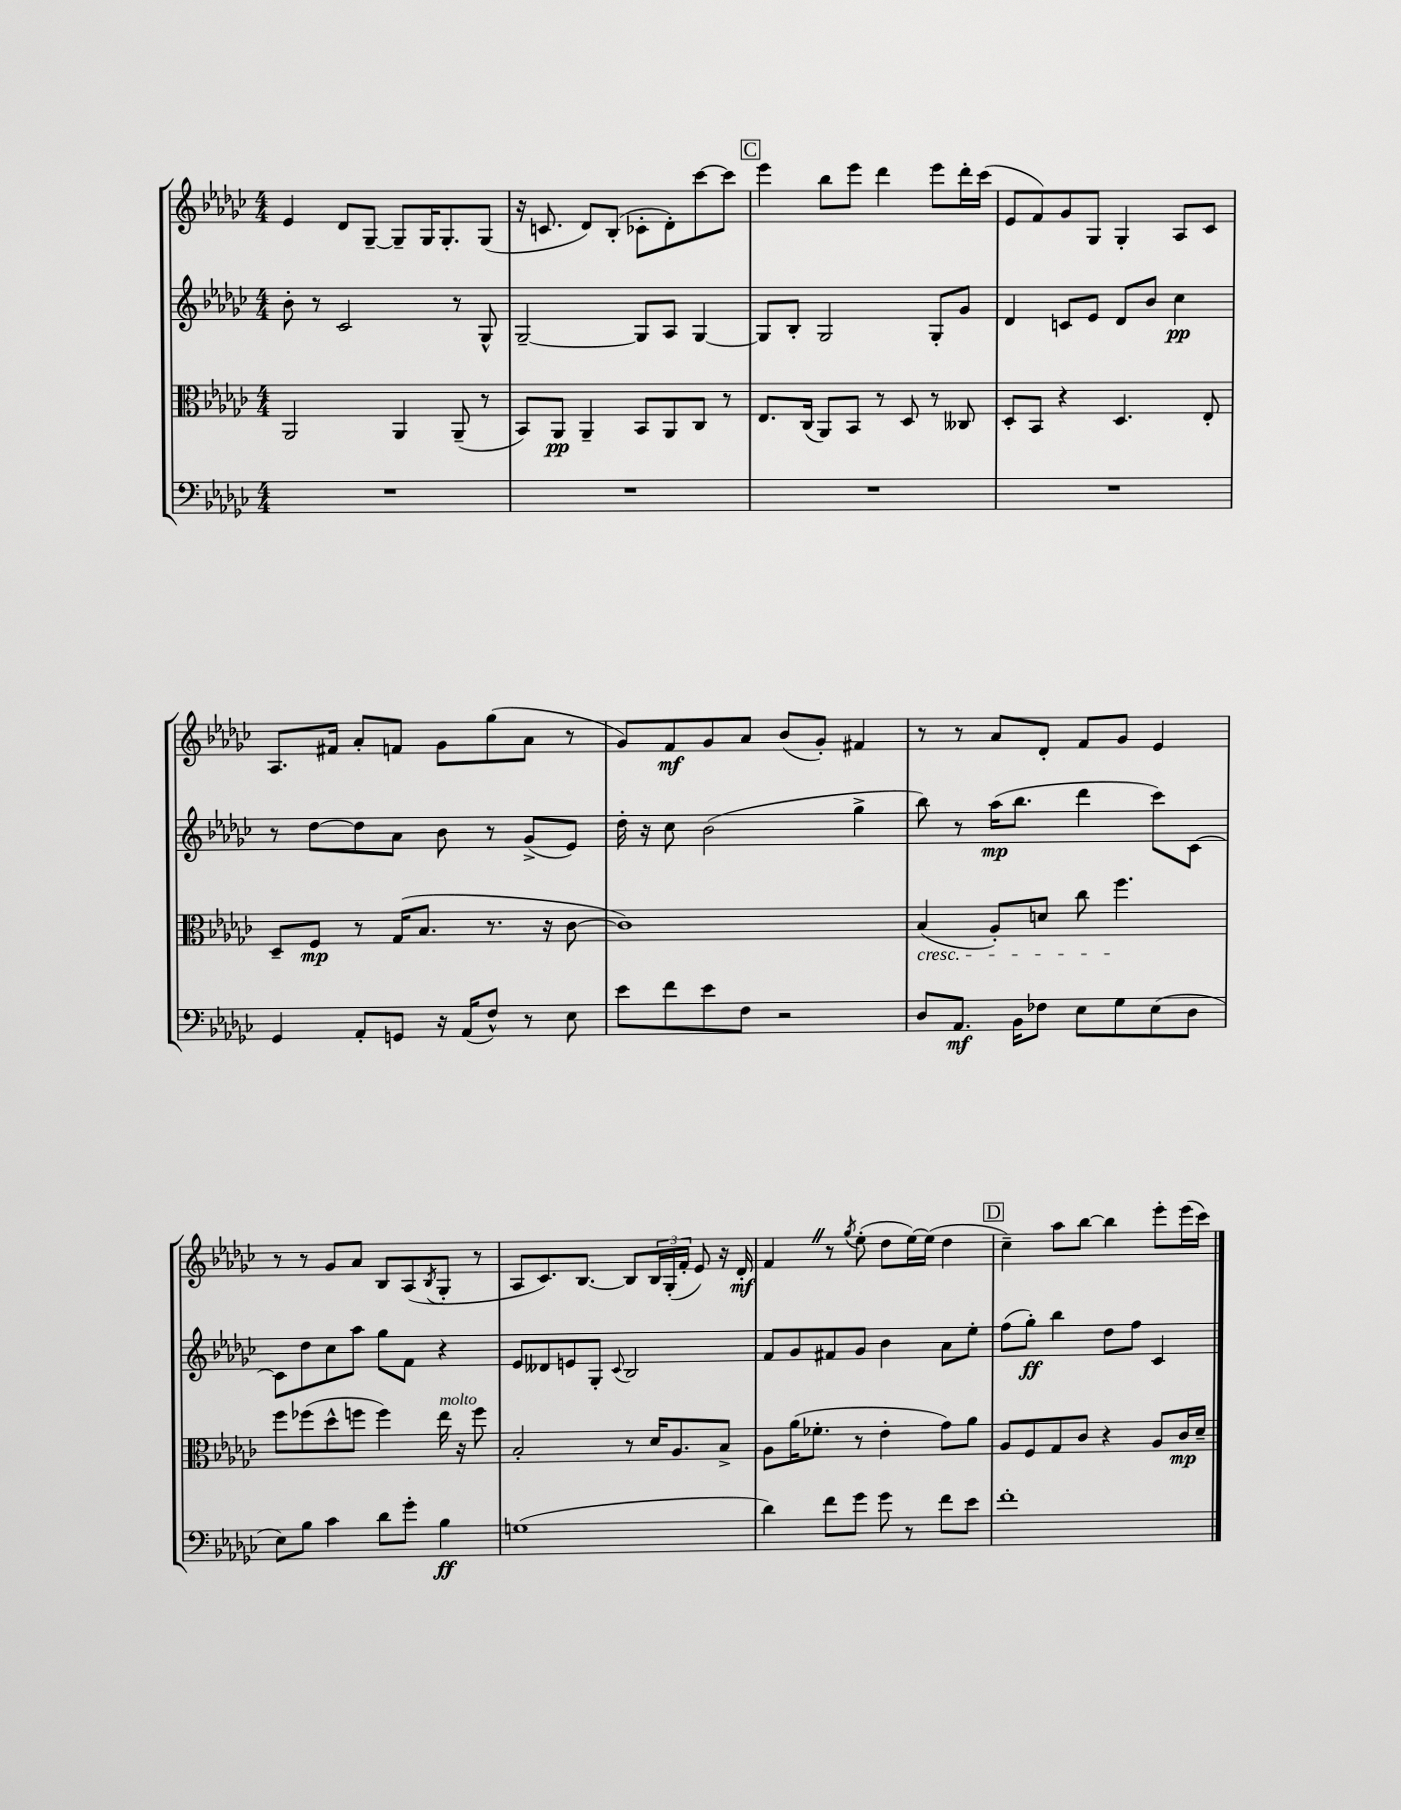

**kern	**kern	**kern	**kern
*staff4	*staff3	*staff2	*staff1
*clefF4	*clefC3	*clefG2	*clefG2
*k[b-e-a-d-g-c-]	*k[b-e-a-d-g-c-]	*k[b-e-a-d-g-c-]	*k[b-e-a-d-g-c-]
*M4/4	*M4/4	*M4/4	*M4/4
1r	2AA-	8b-'	4e-
.	.	8r	.
.	.	2c-	8d-
.	.	.	[8G-~
.	4AA-	.	8G-~]
.	.	.	16G-
.	.	.	8.G-'
.	(8AA-~	8r	.
.	8r	8G-^^	(8G-
=	=	=	=
1r	8BB-)	[2G-~	16r
.	.	.	8.c
.	8AA-	.	.
.	4AA-~	.	8d-)
.	.	.	(8B-'
.	8BB-	8G-]	8c-'
.	8AA-	8A-	8d-')
.	8C-	[4G-	[8ccc-
.	8r	.	8ccc-]
=	=	=	=
1r	8.E-	8G-]	4eee-
.	.	8B-'	.
.	(16C-	.	.
.	8AA-)	2G-	8bb-
.	8BB-	.	8eee-
.	8r	.	4ddd-
.	8D-	.	.
.	8r	8G-'	8eee-
.	8C--	8g-	16ddd-'
.	.	.	(16ccc-
=	=	=	=
1r	8D-'	4d-	8e-
.	8BB-	.	8f)
.	4r	8c	8g-
.	.	8e-	8G-
.	4.D-	8d-	4G-'
.	.	8b-	.
.	.	4cc-	8A-
.	8E-'	.	8c-
=	=	=	=
4GG-	8D-~	8r	8.A-
.	8F	[8dd-	.
.	.	.	16f#
8AA-'	8r	8dd-]	8a-'
8GG	(16G-	8a-	8f
.	8.B-	.	.
16r	.	8b-	8g-
(16AA-	.	.	.
8F^^)	8.r	8r	(8gg-
8r	.	(8g-^	8a-
.	16r	.	.
8E-	[8c-	8e-)	8r
=	=	=	=
8e-	1c-])	16dd-'	8g-)
.	.	16r	.
8f	.	8cc-	8f
8e-	.	(2b-	8g-
8F	.	.	8a-
2r	.	.	(8b-
.	.	.	8g-')
.	.	4gg-^	4f#
=	=	=	=
8D-	(4B-	8bb-)	8r
8.AA-	.	8r	8r
.	8A-')	(16aa-	8a-
16BB-	.	8.bb-	.
8F-	8d	.	8d-'
8E-	8cc-	4ddd-	8f
8G-	4.ff	.	8g-
(8E-	.	8ccc-)	4e-
8D-	.	[8c-	.
=	=	=	=
8E-)	8ff	8c-]	8r
8B-	(8ff-	8dd-	8r
4c-	8dd-^^	8cc-	8g-
.	8ff	8aa-	8a-
8d-	4ff)	8gg-	8B-
8g-'	.	8f	(8A-
.	.	.	8qB-
4B-	16ee-	4r	8G-'
.	16r	.	.
.	8ff	.	8r
=	=	=	=
(1G	2B-'	8e-	8A-
.	.	8d--	8.c-)
.	.	8e	.
.	.	.	[8.B-
.	.	8G-'	.
.	.	8qqc-	.
.	8r	2B-	8B-]
.	16d-	.	24B-
.	.	.	(24G-'
.	8.A-	.	.
.	.	.	24f'
.	.	.	8e-)
.	8B-^	.	16r
.	.	.	16d-'
=	=	=	=
4d-)	8A-	8f	4f
.	(16a-	8g-	.
.	8.f-'	.	.
8f	.	8f#	8r
.	.	.	8qgg-
8g-	8r	8g-	(8ee-'
8g-	4e-'	4b-	8dd-
8r	.	.	[16ee-)
.	.	.	(16ee-]
8f	8g-)	8a-	4dd-
8e-	8a-	8ee-'	.
=	=	=	=
1f'	8A-	(8ff	4cc-~)
.	8F	8gg-')	.
.	8G-	4bb-	8aa-
.	8c-	.	[8bb-
.	4r	8dd-	4bb-]
.	.	8ff	.
.	8A-	4c-	8eee-'
.	16c-	.	(16eee-
.	16d-~	.	16ccc-)
==	==	==	==
*-	*-	*-	*-
